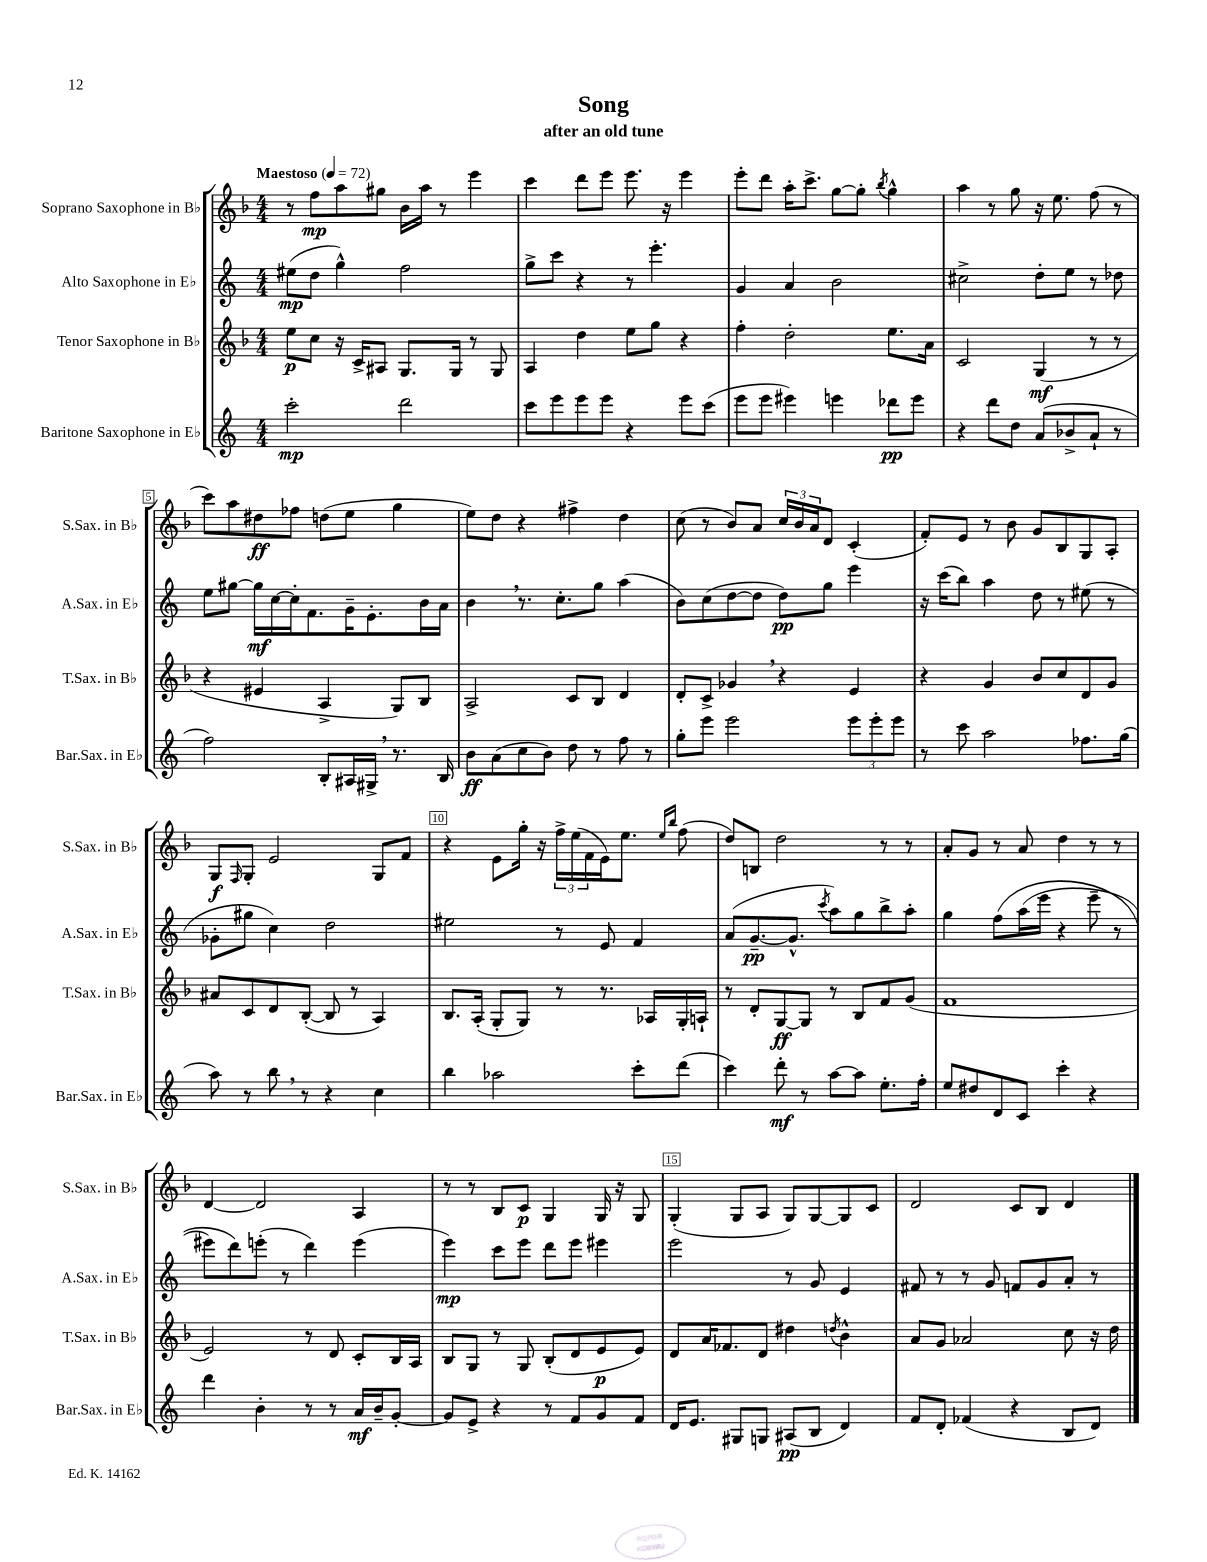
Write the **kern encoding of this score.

**kern	**kern	**kern	**kern
*staff4	*staff3	*staff2	*staff1
*clefG2	*clefG2	*clefG2	*clefG2
*k[]	*k[b-]	*k[]	*k[b-]
*M4/4	*M4/4	*M4/4	*M4/4
*MM72	*MM72	*MM72	*MM72
2ccc'	8ee	(8ee#	8r
.	8cc	8dd	8ff
.	16r	4gg^^)	8aa
.	16c^	.	.
.	8A#	.	8gg#
2ddd	8.G	2ff	16b-
.	.	.	16aa
.	.	.	8r
.	16G	.	.
.	8r	.	4eee
.	8G	.	.
=	=	=	=
8ccc	4A	8gg^	4ccc
8eee	.	8ccc	.
8eee	4dd	4r	8ddd
8eee	.	.	8eee
4r	8ee	8r	8.eee
.	8gg	4.eee'	.
.	.	.	16r
8eee	4r	.	4eee
(8ccc	.	.	.
=	=	=	=
8eee	4ff'	4g	8eee'
8eee	.	.	8ddd
4eee#)	2dd'	4a	16aa'
.	.	.	8.ccc^
4eee	.	2b	[8gg
.	.	.	8gg']
.	.	.	8qbb-
8ddd-	8.ee	.	4gg^^
8eee	.	.	.
.	16a	.	.
=	=	=	=
4r	2c	2cc#^	4aa
8ddd	.	.	8r
8dd	.	.	8gg
(8a	(4G	8dd'	16r
.	.	.	8.ee
8b-^	.	8ee	.
8a`	8r	8r	(8ff
8r	8r	8dd-	8r
=	=	=	=
2ff)	4r	8ee	8ccc)
.	.	[8gg#	8aa
.	4e#	16gg#]	8dd#
.	.	[16cc	.
.	.	16cc']	8ff-
.	.	8.f	.
8B'	4A^	.	(8dd
16A#	.	16g~	8ee
16G#^	.	8.e'	.
8.r	8G)	.	4gg
.	8B-	16b	.
16B	.	16a	.
=	=	=	=
8b	2A^	4b	8ee)
(8a	.	.	8dd
8cc	.	8.r	4r
8b)	.	.	.
.	.	8.cc'	.
8dd	8c	.	4ff#^
8r	8B-	8gg	.
8ff	4d	(4aa	4dd
8r	.	.	.
=	=	=	=
8gg'	8d'	8b)	(8cc
8eee	8c^	(8cc	8r
2eee	4g-	[8dd	8b-)
.	.	8dd]	8a
.	4r	8dd)	24cc
.	.	.	24b-
.	.	.	24a
.	.	8gg	8d
12eee	4e	4eee	(4c'
12eee'	.	.	.
12eee	.	.	.
=	=	=	=
8r	4r	16r	8f')
.	.	(16ccc	.
8ccc	.	8bb)	8e
2aa	4g	4aa	8r
.	.	.	8b-
.	8b-	8dd	8g
.	8cc	8r	8B-
8.ff-	8d	(8ee#	8G
.	8g	8r	8A'
(16gg	.	.	.
=	=	=	=
8aa)	8a#	8g-'	8G
.	.	.	16qqF
8r	8c	8gg#	8G'
8bb	8d	4cc)	2e
8r	([8B-'	.	.
4r	8B-]	2dd	.
.	8r	.	.
4cc	4A)	.	8G
.	.	.	8f
=	=	=	=
4bb	8.B-	2ee#	4r
.	(16A'	.	.
2aa-	8G'	.	8e
.	8G)	.	16gg'
.	.	.	16r
.	8r	8r	24ff^
.	.	.	(24ee
.	.	.	24f
.	8.r	8e	16e)
.	.	.	8.ee
8ccc'	.	4f	.
.	16A-	.	.
.	.	.	16qqee
.	.	.	16qqbb-
(8ddd	16G'	.	(8ff
.	16A`	.	.
=	=	=	=
4ccc)	8r	(8a	8dd)
.	8d'	[8.g~	8B
8ddd'	[8G	.	2dd
.	.	8.g^^]	.
8r	8G]	.	.
.	.	8qccc	.
[8aa	8r	8aa)	.
8aa]	8B-	8gg	.
8.ee'	8f	8bb^	8r
.	(8g	8aa'	8r
16ff'	.	.	.
=	=	=	=
8ee	1f	4gg	8a'
8dd#	.	.	8g
8d	.	&(8ff	8r
8c	.	(16aa	8a
.	.	16eee	.
4ccc'	.	4r	4dd
4r	.	8eee~	8r
.	.	8r	8r
=	=	=	=
4ddd	2e)	8eee#)	[4d
.	.	8ddd&)	.
4b'	.	(8eee'	2d]
.	.	8r	.
8r	8r	4ddd)	.
8r	8d	.	.
16a	8c'	(4eee	4A
16b~	.	.	.
[8g'	16B-	.	.
.	16A	.	.
=	=	=	=
8g]	8B-	4eee)	8r
8e^	8G	.	8r
4r	8r	8ccc	8B-
.	8G	8eee	8c
8r	(8B-'	8ddd	4G
8f	8d	8eee	.
8g	8e	4eee#	16G
.	.	.	16r
8f	8e)	.	8G
=	=	=	=
16d	8d	2eee	(4G'
8.e	.	.	.
.	16a	.	.
.	8.f-	.	.
8G#	.	.	8G
8G	8d	.	8A
(8A#	4dd#	8r	8G)
8B	.	8g	[8G
.	8qdd	.	.
4d)	4b-^^	4e	8G]
.	.	.	8c
=	=	=	=
8f	8a	8f#	2d
8d'	8g	8r	.
(4f-	2a-	8r	.
.	.	8g	.
4r	.	8f	8c
.	.	8g	8B-
8B	8cc	8a'	4d
8d)	16r	8r	.
.	16dd	.	.
==	==	==	==
*-	*-	*-	*-
